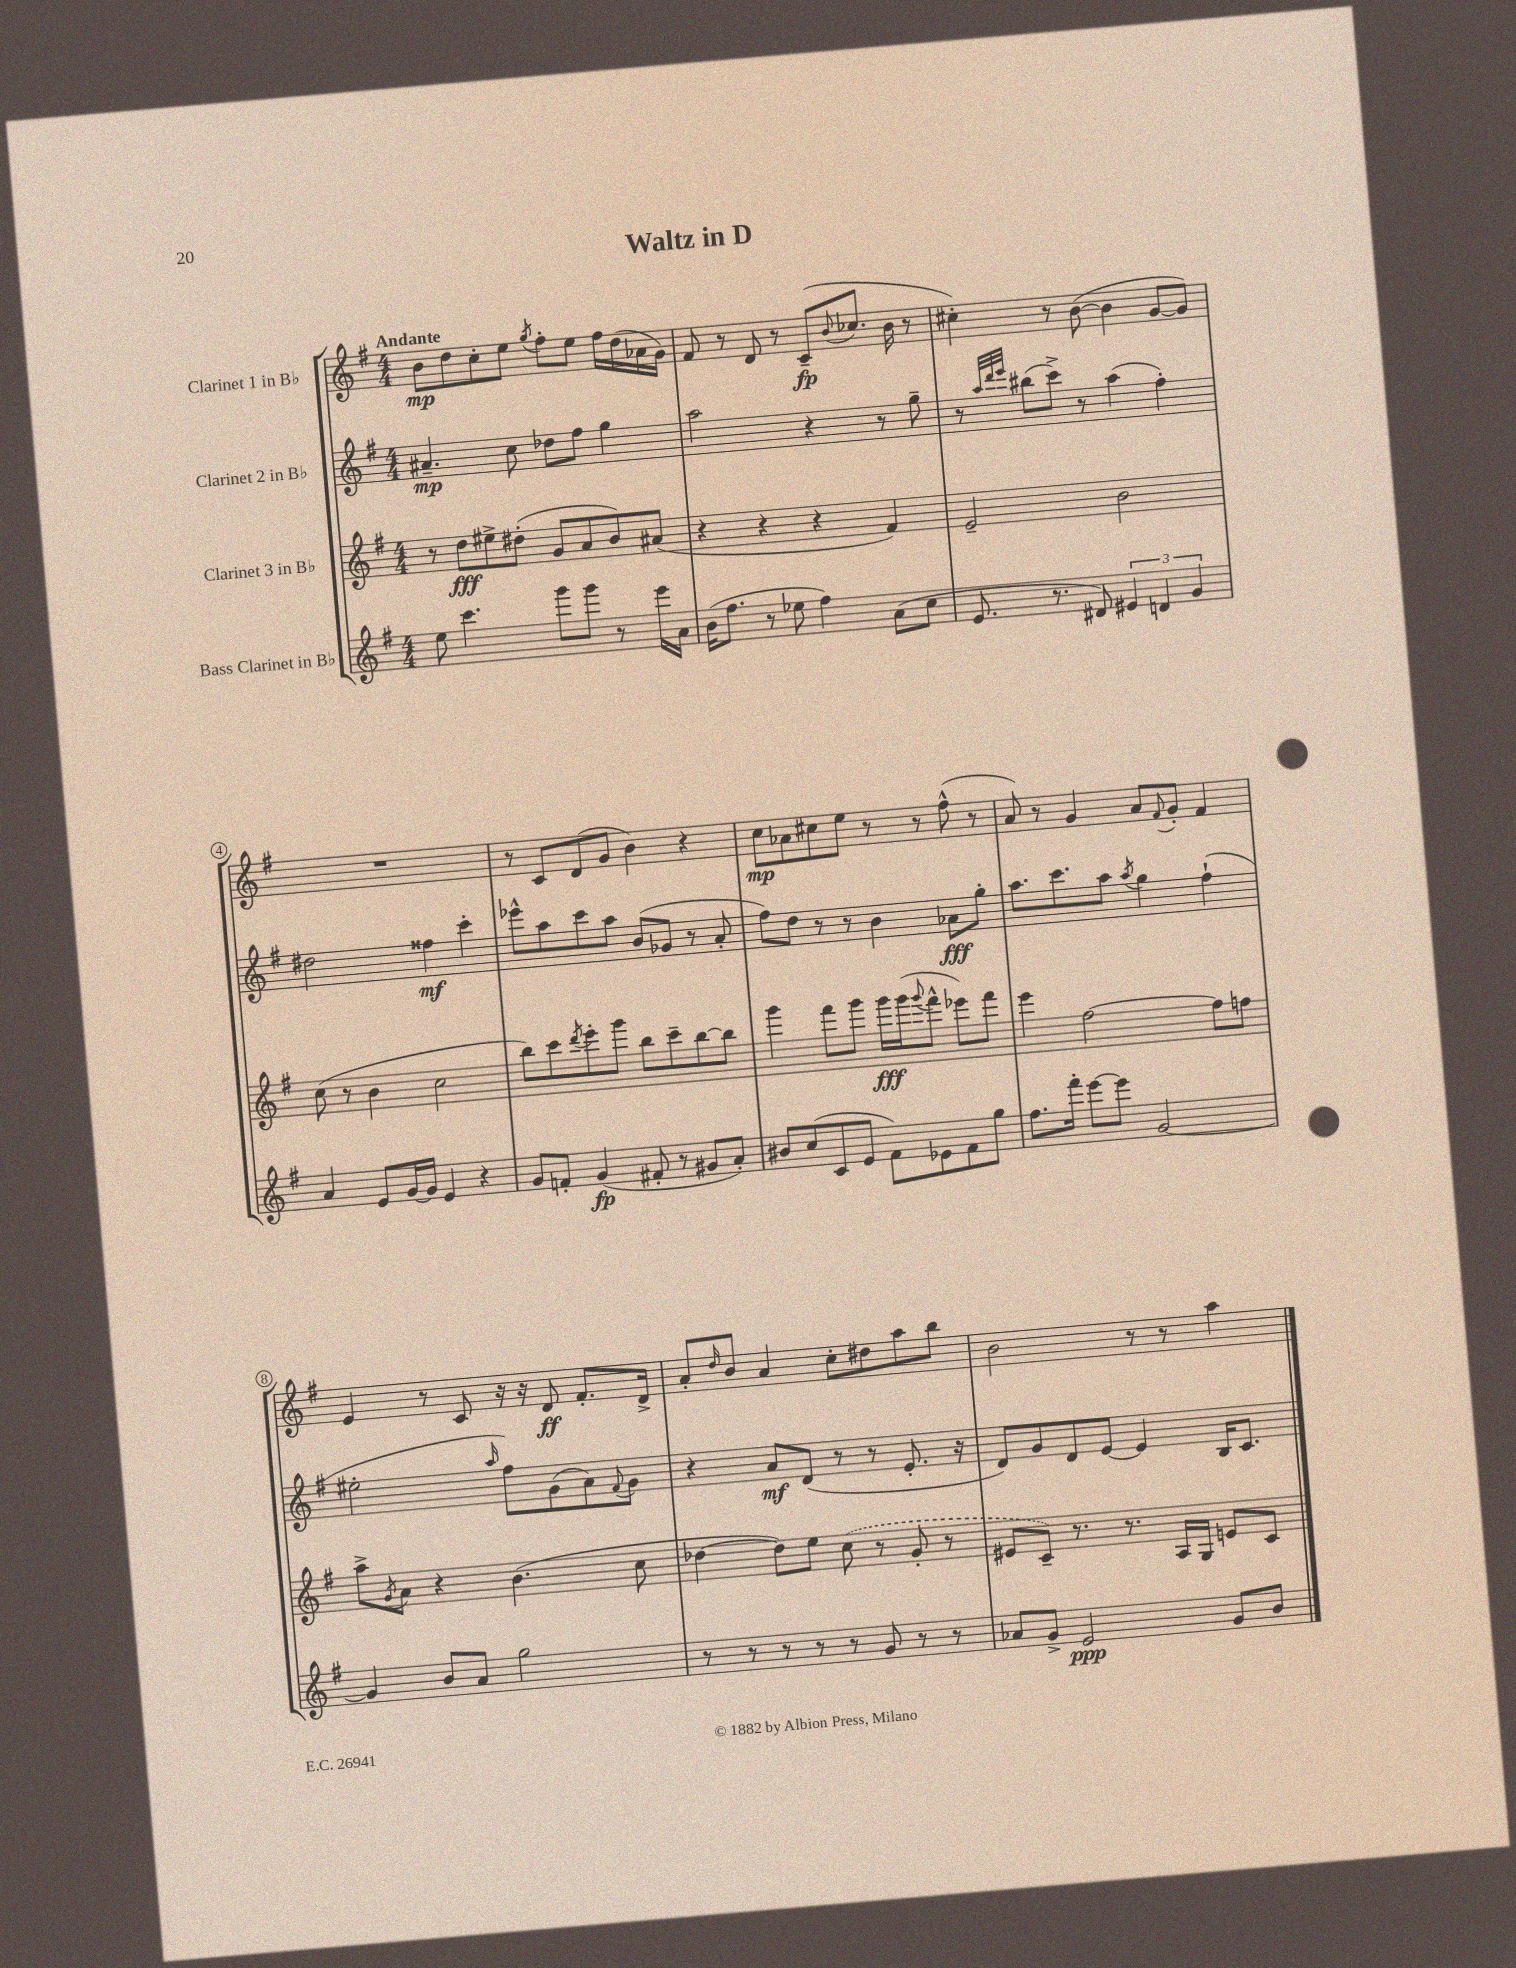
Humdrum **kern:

**kern	**dynam	**kern	**dynam	**kern	**dynam	**kern	**dynam
*part4	*part4	*part3	*part3	*part2	*part2	*part1	*part1
*staff4	*staff4	*staff3	*staff3	*staff2	*staff2	*staff1	*staff1
*I"Bass Clarinet in B♭	*	*I"Clarinet 3 in B♭	*	*I"Clarinet 2 in B♭	*	*I"Clarinet 1 in B♭	*
*clefG2	*	*clefG2	*	*clefG2	*	*clefG2	*
*k[f#]	*	*k[f#]	*	*k[f#]	*	*k[f#]	*
*M4/4	*	*M4/4	*	*M4/4	*	*M4/4	*
=1	=1	=1	=1	=1	=1	=1	=1
!	!	!	!	!	!	!LO:TX:a:B:t=Andante	!
8ee\	.	8r	.	4.a#X~/	mp	8b\L	mp
4.ccc\	.	8dd\L	fff	.	.	8dd\	.
.	.	8ee#X^\	.	.	.	8cc'\	.
.	.	(8dd#X'\J	.	8cc\	.	8ee\J	.
.	.	.	.	.	.	8qgg/	.
8ggg\L	.	8g/L	.	8dd-X\L	.	8ff#'\L	.
8ggg\J	.	8a/	.	8ff#\J	.	8ee\J	.
8r	.	8b/)	.	4gg\	.	16ff#\LL	.
.	.	.	.	.	.	(16dd\	.
16eee\LL	.	(8a#X/J	.	.	.	16a-X\	.
16a\JJ	.	.	.	.	.	16g\JJ)	.
=2	=2	=2	=2	=2	=2	=2	=2
(16b\KL	.	4r	.	2aa\	.	8f#/	.
8.ff#\J	.	.	.	.	.	.	.
.	.	.	.	.	.	8r	.
8r	.	4r	.	.	.	8d/	.
8ee-X\	.	.	.	.	.	8r	.
4ff#\)	.	4r	.	4r	.	(8c~/L	fp
.	.	.	.	.	.	8qqb/	.
.	.	.	.	.	.	8.cc-X/J	.
(8a\L	.	4f#/)	.	8r	.	.	.
.	.	.	.	.	.	16b\	.
8cc\J	.	.	.	8gg~\	.	8r	.
=3	=3	=3	=3	=3	=3	=3	=3
8.e/	.	2e~/	.	8r	.	4cc#X'\)	.
.	.	.	.	32qqaa/LLL	.	.	.
.	.	.	.	32qqddd/	.	.	.
.	.	.	.	32qqeee/JJJ	.	.	.
.	.	.	.	(8bb#X\L	.	.	.
8.r	.	.	.	.	.	.	.
.	.	.	.	8ccc^\J)	.	8r	.
8d#X/)	.	.	.	8r	.	([8b\	.
6e#X/	.	2b\	.	(4aa\	.	4b\]	.
6dn/	.	.	.	.	.	.	.
.	.	.	.	4ff#'\)	.	[8g/L	.
6g/	.	.	.	.	.	.	.
.	.	.	.	.	.	8g/J])	.
!!LO:LB:g=z
=4	=4	=4	=4	=4	=4	=4	=4
4a/	.	(8cc\	.	2dd#X\	.	1r	.
.	.	8r	.	.	.	.	.
8e/L	.	4b\	.	.	.	.	.
[16g/L	.	.	.	.	.	.	.
16g/JJ]	.	.	.	.	.	.	.
4e/	.	2cc\	.	4ff##X\	mf	.	.
4r	.	.	.	4ccc'\	.	.	.
=5	=5	=5	=5	=5	=5	=5	=5
8g/L	.	8bb\L)	.	8eee-X^^\L	.	8r	.
8fn'/J	.	8ccc\	.	8aa\	.	8c/L	.
.	.	8qddd/	.	.	.	.	.
(4g/	fp	8eee'\	.	8ccc\	.	(8d/	.
.	.	8ggg\J	.	8aa\J	.	8g/J	.
8f#X'/	.	8bb\L	.	(8b/L	.	4b\)	.
8r	.	8ccc~\	.	8g-X/J	.	.	.
8g#X/L	.	[8bb\	.	8r	.	4r	.
8a'/J)	.	8bb\J]	.	8a'/	.	.	.
=6	=6	=6	=6	=6	=6	=6	=6
8b#X/L	.	4ggg\	.	8ff#\L)	.	8cc\L	mp
(8cc/	.	.	.	8dd\J	.	8a-X\	.
8c/	.	8fff#\L	.	8r	.	8cc#X\	.
8e/J	.	8ggg\J	.	8r	.	8ee\J	.
8f#\L)	.	16ggg\LL	fff	4b\	.	8r	.
.	.	(16ggg\J	.	.	.	.	.
.	.	8qqggg/	.	.	.	.	.
8e-X\	.	8fff#^^\J	.	.	.	8r	.
8f#\	.	8eee-X\L)	.	8a-X\L	fff	(8ff#^^\	.
8gg\J	.	8fff#\J	.	8gg'\J	.	8r	.
=7	=7	=7	=7	=7	=7	=7	=7
8.ff#\L	.	4eee\	.	8.aa\L	.	8a/)	.
.	.	.	.	.	.	8r	.
16fff#'\Jk	.	.	.	8.ccc\	.	.	.
[8eee\L	.	[2ff#\	.	.	.	4g/	.
8eee\J]	.	.	.	8aa\J	.	.	.
.	.	.	.	8qaa/	.	.	.
[2g/	.	.	.	4gg\	.	8a/L	.
.	.	.	.	.	.	8qqf#/	.
.	.	.	.	.	.	8g'/J	.
.	.	8ff#\L]	.	(4ff#`\	.	4f#/	.
.	.	8ffn\J	.	.	.	.	.
!!LO:LB:g=z
=8	=8	=8	=8	=8	=8	=8	=8
4g/]	.	8aa^\L	.	2ee#X'\	.	4e/	.
.	.	8qg/	.	.	.	.	.
.	.	8a\J	.	.	.	.	.
8b/L	.	4r	.	.	.	8r	.
8a/J	.	.	.	.	.	8c/	.
.	.	.	.	16qqaa/	.	.	.
2gg\	.	(4.b\	.	8ff#\L)	.	16r	.
.	.	.	.	.	.	16r	.
.	.	.	.	(8g\	.	8d/	ff
.	.	.	.	8a\)	.	8.f#'/L	.
.	.	.	.	8qqf#/	.	.	.
.	.	8cc\	.	8g\J	.	.	.
.	.	.	.	.	.	16d^/Jk	.
=9	=9	=9	=9	=9	=9	=9	=9
8r	.	[4dd-X\	.	4r	.	8a'/L	.
.	.	.	.	.	.	16qqdd/	.
8r	.	.	.	.	.	8b/J	.
8r	.	8dd-\L])	.	8a/L	mf	4a/	.
8r	.	8ee\J	.	(8d/J	.	.	.
8r	.	(8cc\	.	8r	.	8cc'\L	.
8g/	.	8r	.	8r	.	8dd#X\	.
8r	.	8g'/	.	8.e'/	.	8aa\	.
8r	.	8r	.	.	.	8bb\J	.
.	.	.	.	16r	.	.	.
=10	=10	=10	=10	=10	=10	=10	=10
8a-X/L	.	8e#X/L	.	8d/L)	.	2b\	.
8g^/J	.	8c~/J)	.	8g/	.	.	.
2e/	ppp	8.r	.	8d/	.	.	.
.	.	.	.	[8e/J	.	.	.
.	.	8.r	.	.	.	.	.
.	.	.	.	4e/]	.	8r	.
.	.	16A/LL	.	.	.	8r	.
.	.	16G/JJ	.	.	.	.	.
8g/L	.	8en/L	.	16B/KL	.	4aa\	.
.	.	.	.	8.c/J	.	.	.
8b/J	.	8c/J	.	.	.	.	.
==	==	==	==	==	==	==	==
*-	*-	*-	*-	*-	*-	*-	*-
